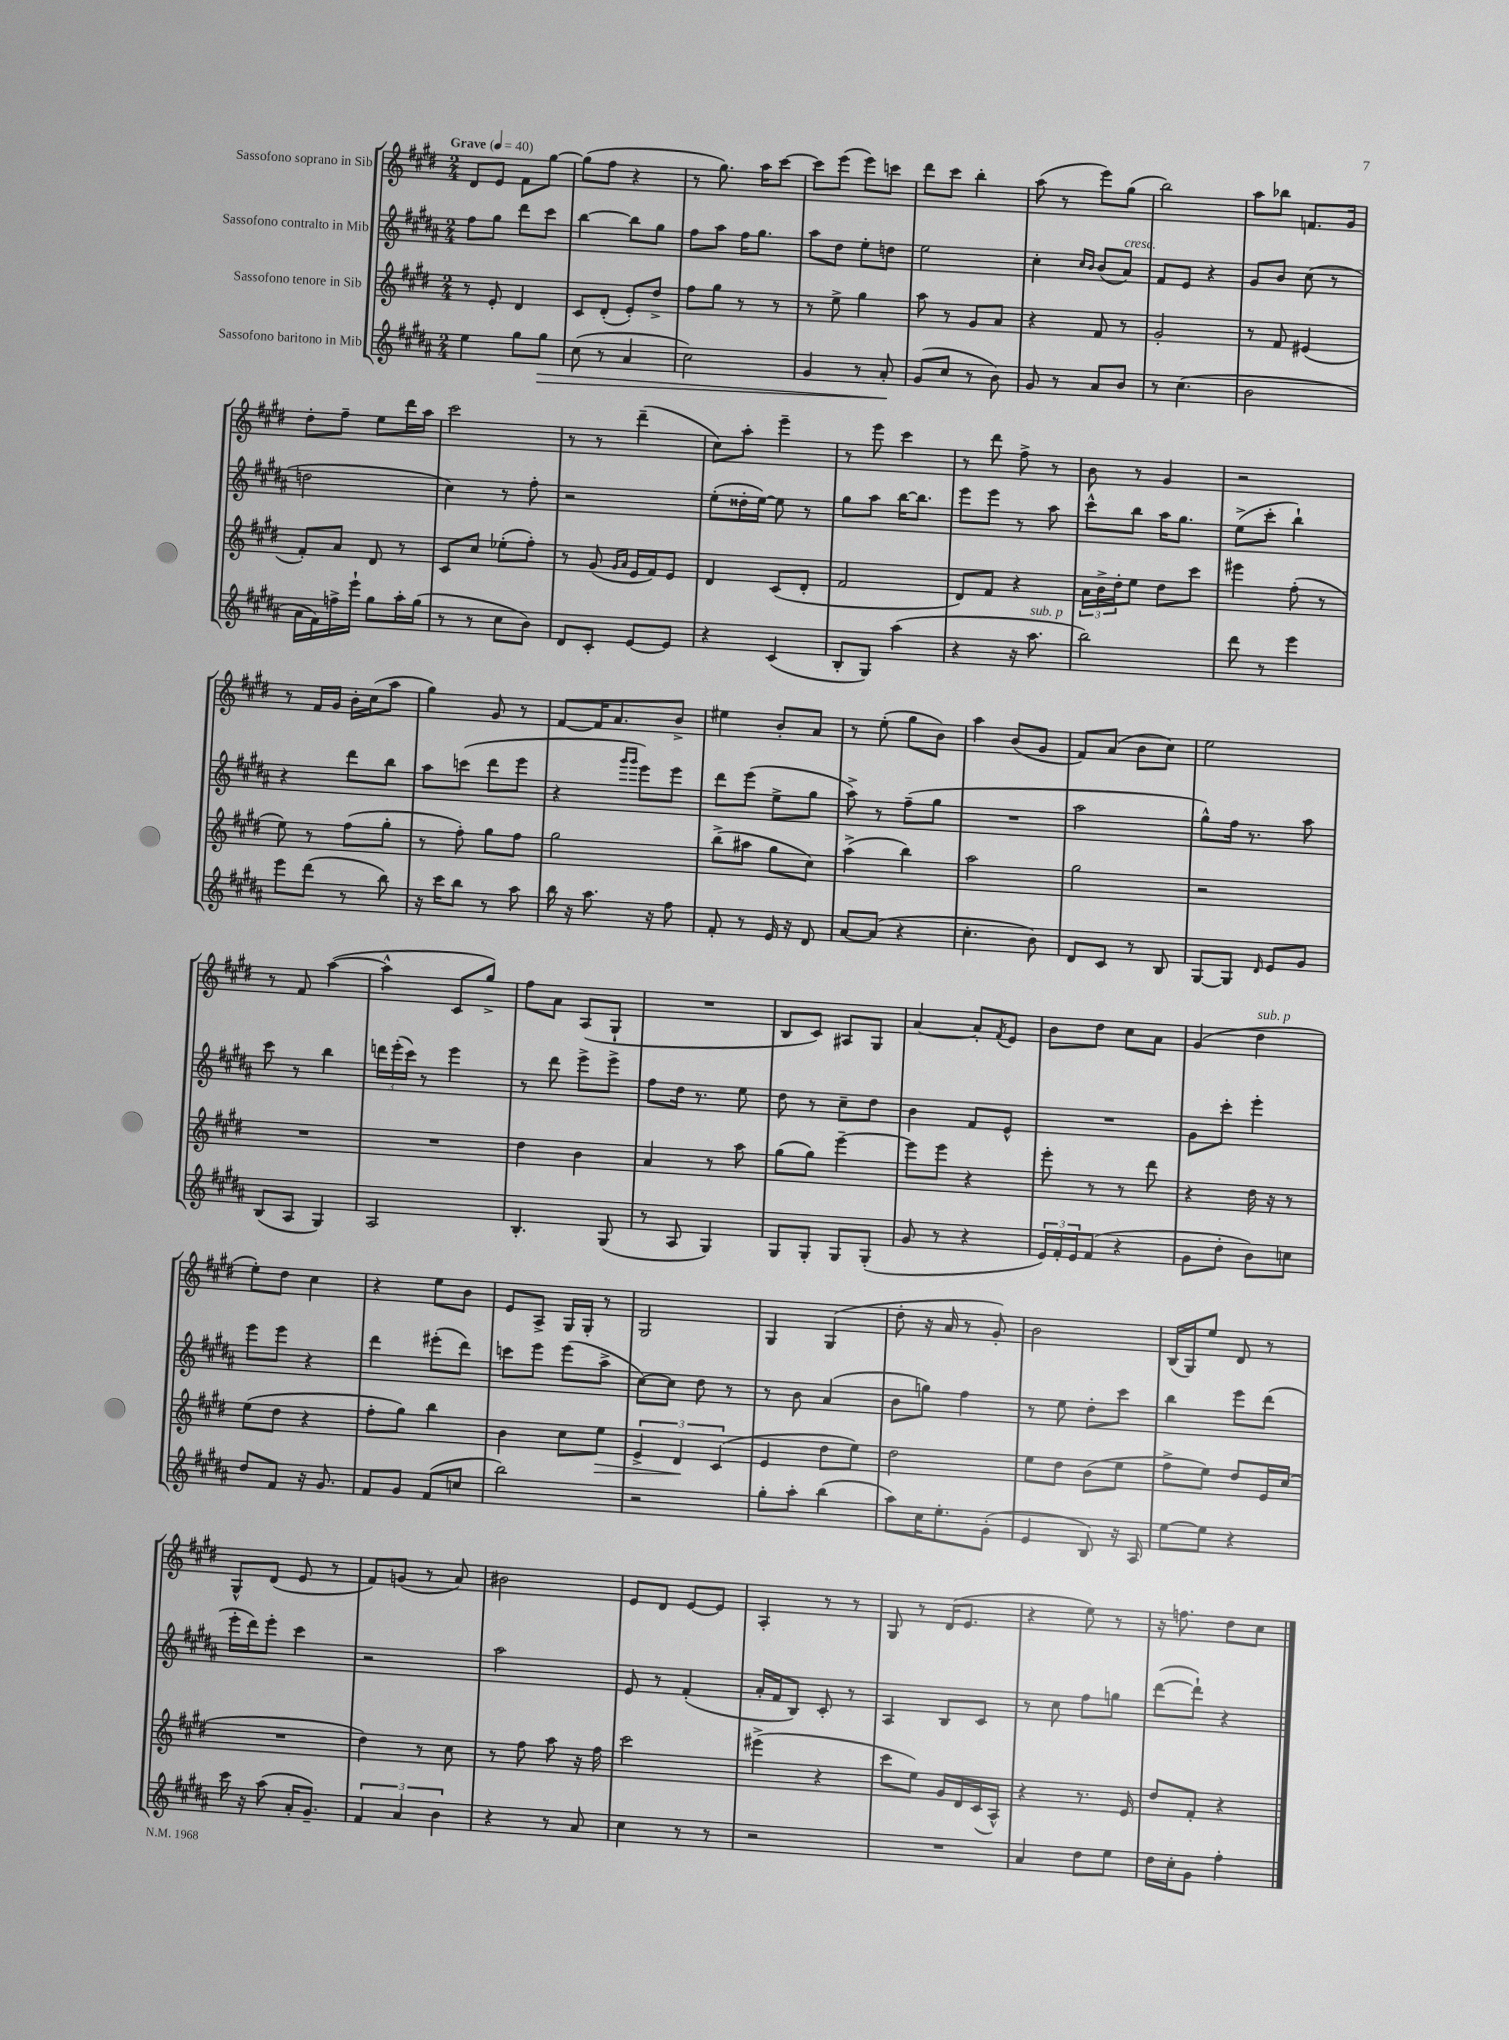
<<
\new StaffGroup <<
\new Staff = "s0" \with { instrumentName = "Sassofono soprano in Sib" } {
    \clef treble \key e \major \numericTimeSignature \time 2/4 \tempo "Grave" 4 = 40
    dis'8 e'8 fis'8 gis''8~ |
    gis''8( fis''8 r4 |
    r8 gis''8.) a''16 cis'''8~ |
    cis'''8 e'''8( e'''8) c'''8 |
    dis'''8 cis'''8 b''4-. |
    a''8( r8 e'''8) gis''8( |
    b''2) |
    a''8 bes''8 f'8. gis'16 |
    dis''8-. fis''8-- e''8 dis'''16 a''16 |
    cis'''2 |
    r8 r8 dis'''4--( |
    cis''8) a''8-. e'''4-- |
    r8 e'''8 cis'''4 |
    r8 dis'''8 fis''8-> r8 |
    b'8 r8 gis'4 |
    r2 |
    r8 fis'16 gis'16 b'16-. cis''16( a''8 |
    gis''4) gis'8 r8 |
    fis'8~ fis'16 a'8. b'8-> |
    eis''4 b'8-. a'8 |
    r8 e''8-.( gis''8 b'8) |
    a''4 b'8( gis'8 |
    fis'8) a'8( b'8 cis''8) |
    e''2 |
    r8 fis'8 a''4~( |
    a''4-^ cis'8 gis''8->) |
    fis''8 a'8 a8( gis8-! |
    R2 |
    b8 cis'8) ais8 gis8 |
    a'4~ a'8-. \acciaccatura { fis'8 } e'8 |
    b'8 dis''8 cis''8 a'8 |
    gis'4( dis''4^\markup { \italic "sub. p" } |
    e''8-.) dis''8 cis''4 |
    r4 e''8 b'8 |
    e'8 a8-> gis16 gis16-. r8 |
    gis2 |
    gis4 gis4( |
    dis''8-. r16 a'16 r8 gis'8-.) |
    b'2 |
    b16( gis16) e''8 dis'8 r8 |
    gis8-^ dis'8( e'8 r8 |
    fis'8) g'8( r8 a'8) |
    bis'2 |
    e'8 dis'8 e'8~ e'8 |
    a4-. r8 r8 |
    gis8 r8 dis'16( e'8. |
    r4 e''8) r8 |
    r16 f''8. dis''8 cis''8 \bar "|." |
}
\new Staff = "s1" \with { instrumentName = "Sassofono contralto in Mib" } {
    \clef treble \key b \major \numericTimeSignature \time 2/4
    fis''8 gis''8 dis'''8 cis'''8 |
    b''4~ b''8 gis''8 |
    fis''8 ais''8 fis''16 gis''8. |
    ais''8 dis''8 e''8-. d''8 |
    e''2 |
    cis''4-. \grace { cis''16 b'16 } b'8( ais'8^\markup { \italic "cresc." }) |
    fis'8 e'8 r4 |
    gis'8 b'8 cis''8( r8 |
    d''2 |
    cis''4) r8 fis''8-. |
    r2 |
    e''8-.( disis''16-. e''16~) e''8 r8 |
    gis''8 ais''8 b''16~ b''8. |
    e'''8 e'''8 r8 ais''8 |
    cis'''8-^ b''8 ais''16 gis''8. |
    e''8->( cis'''8-. b''4-!) |
    r4 dis'''8 b''8 |
    ais''8 c'''8( dis'''8 e'''8 |
    r4 \grace { gis'''16 gis'''16 } e'''8) e'''8 |
    dis'''8 e'''8( e''8-> gis''8 |
    ais''8->) r8 fis''8--( gis''8 |
    R2 |
    ais''2 |
    gis''8-^) fis''16 r8. ais''8 |
    cis'''8 r8 b''4 |
    \tuplet 3/2 { d'''16 e'''16-.( cis'''16) } r8 e'''4 |
    r8 dis'''8 e'''8-> e'''8-> |
    fis''8 dis''16 r8. e''8 |
    dis''8 r8 cis''8-- dis''8 |
    b'4 fis'8 e'8-^ |
    R2 |
    gis'8 cis'''8-. e'''4-. |
    e'''8 e'''8 r4 |
    dis'''4 eis'''8-.( dis'''8) |
    c'''8 e'''8 e'''8( ais''8-> |
    cis''8~) cis''8 dis''8 r8 |
    r8 b'8 ais'4( |
    b'8 g''8) fis''4 |
    r8 e''8 dis''8-. cis'''8 |
    b''4 e'''8 dis'''8( |
    e'''16-. dis'''16) e'''8-. cis'''4 |
    r2 |
    ais''2 |
    e'8 r8 fis'4-.( |
    ais'16-. fis'16 b8) cis'8-. r8 |
    ais4 b8 cis'8 |
    r8 cis''8 fis''8 g''8 |
    dis'''8~( dis'''8-!) r4 \bar "|." |
}
\new Staff = "s2" \with { instrumentName = "Sassofono tenore in Sib" } {
    \clef treble \key e \major \numericTimeSignature \time 2/4
    r8 e'8-. dis'4 |
    cis'8 dis'8-.( e'8-.) dis''8-> |
    fis''8 gis''8 r8 r8 |
    r8 e''8-> gis''4 |
    a''8 r8 gis'8 a'8 |
    r4 fis'8 r8 |
    gis'2-. |
    r8 fis'8 eis'4( |
    fis'8-.) a'8 dis'8 r8 |
    cis'8 cis''8 ees''8-.( fis''8-.) |
    r8 gis'8( \grace { gis'16 a'16 } e'16 fis'16) e'8 |
    dis'4 cis'8( dis'8-. |
    fis'2 |
    dis'8) fis'8 r4 |
    \tuplet 3/2 { a'16 b'16-> dis''16-. } e''8 dis''8 cis'''8 |
    eis'''4 fis''8-.( r8 |
    e''8) r8 fis''8( gis''8-. |
    r8 fis''8-.) gis''8 fis''8 |
    gis''2 |
    b''8->( ais''8 gis''8 cis''8) |
    a''4->( b''4) |
    a''2 |
    gis''2 |
    r2 |
    R2 |
    R2 |
    dis''4 b'4 |
    a'4 r8 a''8 |
    gis''8( gis''8) e'''4~-- |
    e'''8 e'''8 r4 |
    e'''8-. r8 r8 dis'''8 |
    r4 dis''16 r16 r8 |
    e''8( dis''8 r4 |
    fis''8-. gis''8) b''4 |
    b'4 cis''8 e''8\> |
    \tuplet 3/2 { e'4-> dis'4\! cis'4( } |
    e'4 dis''8 e''8) |
    dis''2 |
    e''8 dis''8 b'8( e''8 |
    fis''8-> e''8) dis''8 e'16 cis''16( |
    R2 |
    dis''4) r8 cis''8 |
    r8 fis''8 a''8 r16 fis''16 |
    cis'''2 |
    eis'''4->( r4 |
    cis'''8 e''8) gis'16 dis'16 cis'16( a16-^) |
    r4 r8. e'16 |
    dis''8 fis'8-. r4 \bar "|." |
}
\new Staff = "s3" \with { instrumentName = "Sassofono baritono in Mib" } {
    \clef treble \key b \major \numericTimeSignature \time 2/4
    e''4 gis''8 gis''8\> |
    cis''8( r8 ais'4 |
    cis''2) |
    gis'4 r8 ais'8-.\! |
    gis'8( cis''8 r8 b'8) |
    gis'8 r8 ais'8 b'8 |
    r8 cis''4.( |
    b'2 |
    ais'16 fis'16) f''16-> e'''16-! gis''8 ais''16-. gis''16( |
    r8 r8 cis''8 b'8) |
    dis'8 cis'8-. e'8~ e'8 |
    r4 cis'4( |
    b8-. gis8) ais''4( |
    r4 r16 ais''8.^\markup { \italic "sub. p" } |
    b''2) |
    dis'''8 r8 e'''4 |
    e'''8 dis'''8( r8 b''8) |
    r16 cis'''16 b''8 r8 ais''8 |
    b''16 r16 ais''8. r16 fis''8 |
    fis'8-. r8 e'16 r16 dis'8 |
    ais'8~ ais'8( r4 |
    cis''4.-. b'8) |
    dis'8 cis'8 r8 b8 |
    gis8~ gis8 \grace { dis'16 } e'8 gis'8 |
    b8( ais8 gis4) |
    ais2 |
    b4.-. gis8( |
    r8 ais8 gis4) |
    gis8 gis8-. gis8 gis8-.( |
    gis'8 r8 r4 |
    \tuplet 3/2 { e'16) fis'16-. e'16 } fis'8( r4 |
    gis'8 dis''8-. b'8) c''8 |
    dis''8 fis'8 r16 gis'8. |
    fis'8 gis'8 fis'8( c''8 |
    b''2) |
    r2 |
    gis''8-. ais''8-. b''4( |
    ais''8) cis''16 e''8.-. gis'8-.( |
    e'4 b8) r16 ais16 |
    e''8~ e''8 r4 |
    cis'''16 r16 ais''8( ais'16-. gis'8.--) |
    \tuplet 3/2 { fis'4 ais'4 b'4 } |
    r4 r8 ais'8 |
    cis''4 r8 r8 |
    r2 |
    R2 |
    ais'4 dis''8 e''8 |
    dis''16 cis''16-. gis'8 fis''4-. \bar "|." |
}
>>
>>
\layout { \context { \Score \remove "Bar_number_engraver" } }
